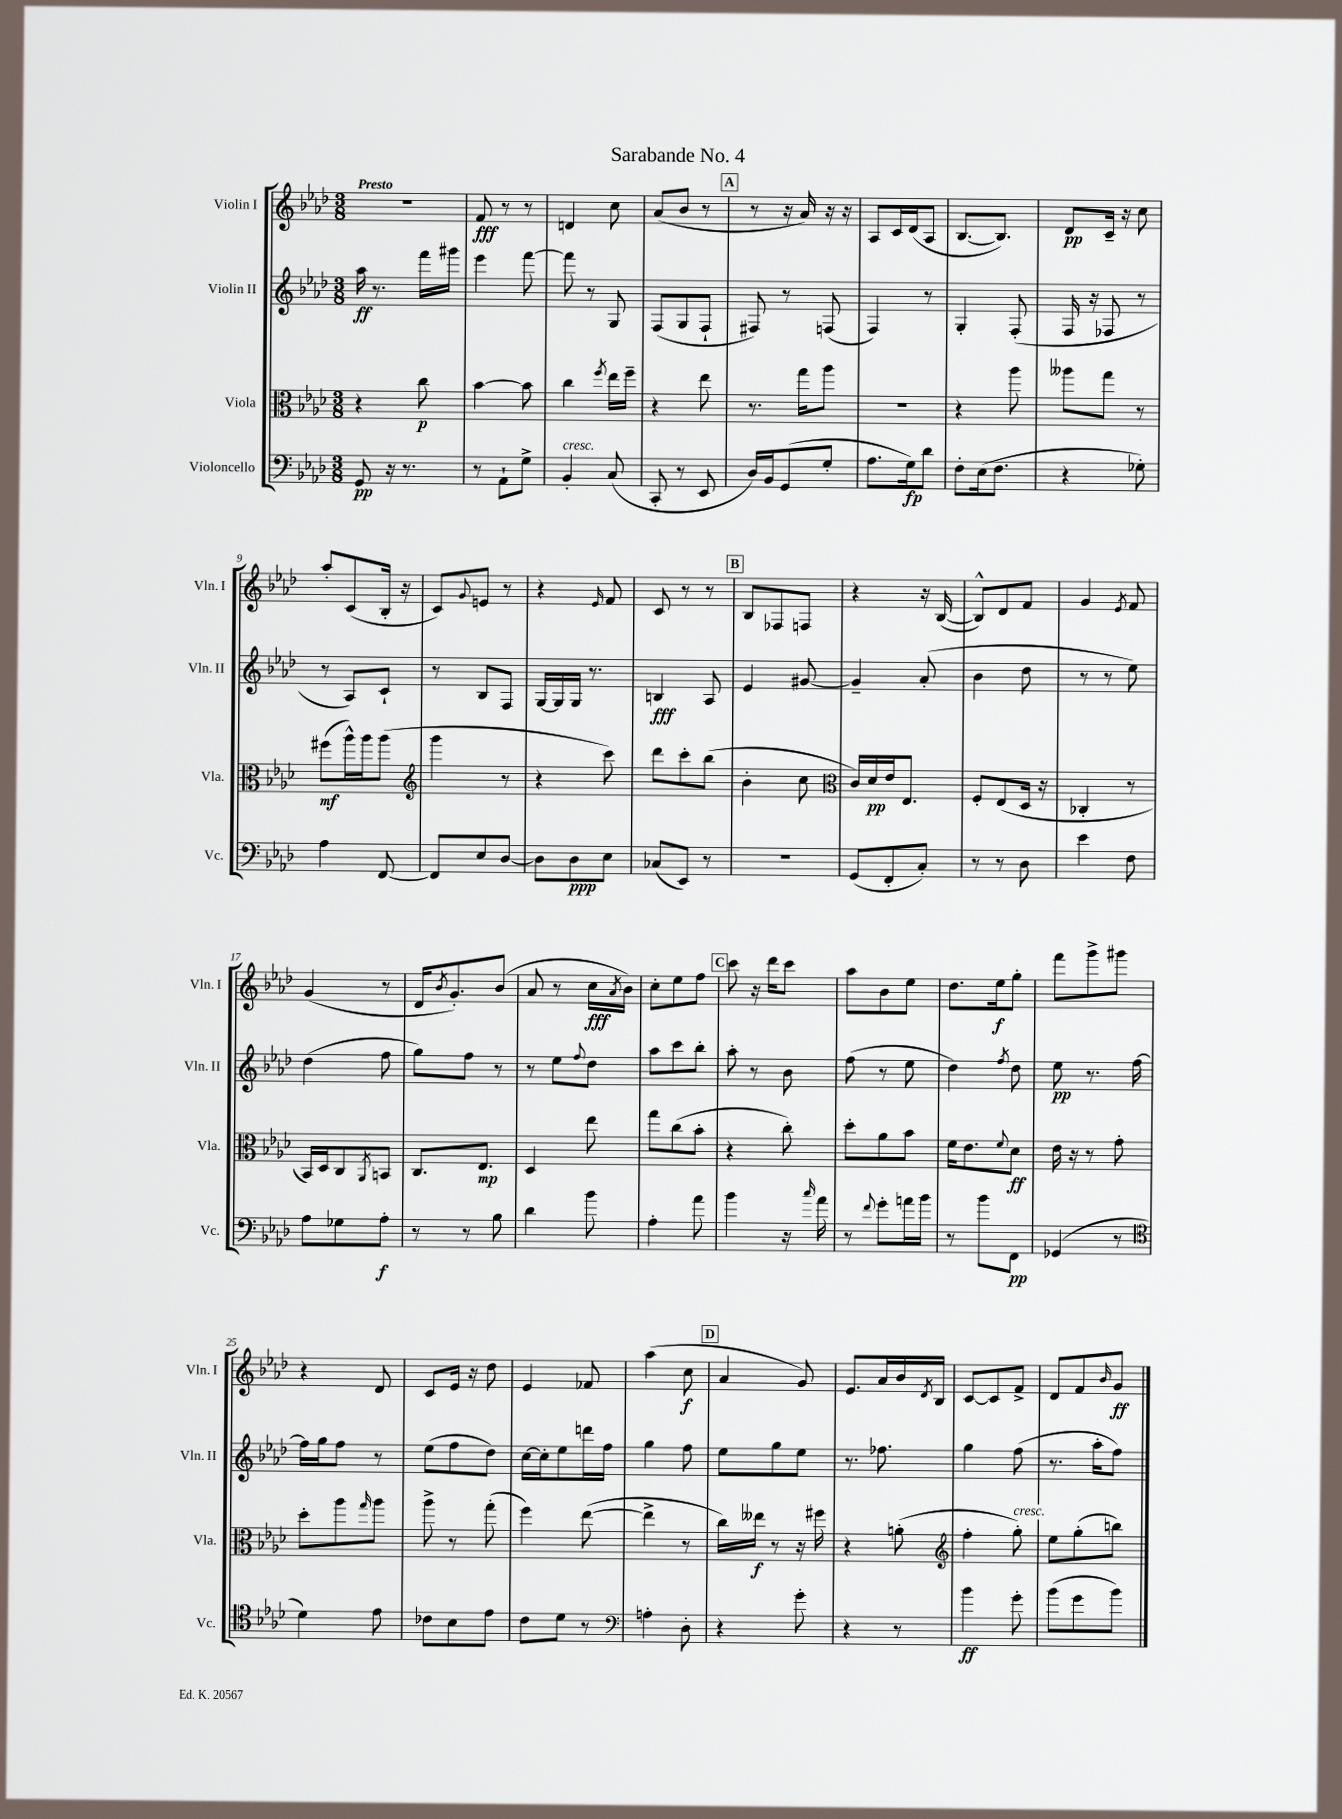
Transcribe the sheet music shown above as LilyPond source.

\header { title = "Sarabande No. 4" }
<<
\new StaffGroup <<
\new Staff = "s0" \with { instrumentName = "Violin I" shortInstrumentName = "Vln. I" } {
    \clef treble \key aes \major \numericTimeSignature \time 3/8 \tempo "Presto"
    R4. |
    f'8\fff r8 r8 |
    d'4 c''8 |
    aes'8( bes'8 r8 |
    \mark \markup { \box "A" } r8 r16 aes'16) r16 r16 |
    aes8 c'16 des'16( aes8 |
    bes8.~ bes8.) |
    des'8\pp c'16-- r16 c''8 |
    aes''8-. c'8( bes16-. r16 |
    c'8) \appoggiatura { g'8 } e'8 r8 |
    r4 \grace { ees'16 } f'8 |
    c'8 r8 r8 |
    \mark \markup { \box "B" } bes8 fes8 f8 |
    r4 r16 bes16~( |
    bes8-^) des'8 f'8 |
    g'4 \acciaccatura { ees'8 } f'8 |
    g'4( r8 |
    des'16 \acciaccatura { bes'8 } g'8.-.) bes'8( |
    aes'8 r8 c''16\fff \acciaccatura { aes'8 } bes'16) |
    c''8-. ees''8 f''8 |
    \mark \markup { \box "C" } c'''8 r16 des'''16 c'''8 |
    aes''8 bes'8 ees''8 |
    des''8. ees''16\f g''8-. |
    f'''8 g'''8-> gis'''8 |
    r4 des'8 |
    c'8 ees'16 r16 des''8 |
    ees'4 fes'8 |
    aes''4( c''8\f |
    \mark \markup { \box "D" } aes'4 g'8) |
    ees'8. aes'16 bes'16 \acciaccatura { des'8 } bes16 |
    c'8~ c'8 f'8-> |
    des'8 f'8 \grace { bes'16 } g'8\ff \bar "|." |
}
\new Staff = "s1" \with { instrumentName = "Violin II" shortInstrumentName = "Vln. II" } {
    \clef treble \key aes \major \numericTimeSignature \time 3/8
    aes''16\ff r8. f'''16 gis'''16 |
    ees'''4 f'''8~ |
    f'''8 r8 g8 |
    f8( g8 f8-! |
    \mark \markup { \box "A" } fis8) r8 f8( |
    f4) r8 |
    g4-. f8-.( |
    f16 r16 fes8 r8 |
    r8 aes8) c'8-! |
    r8 bes8 f8 |
    g16~ g16 g16 r8. |
    b4\fff aes8 |
    \mark \markup { \box "B" } ees'4 gis'8~ |
    gis'4-- aes'8-.( |
    bes'4 des''8 |
    r8 r8 ees''8) |
    des''4( f''8 |
    g''8) f''8 r8 |
    r8 ees''8 \appoggiatura { f''8 } des''8 |
    aes''8 c'''8 bes''8-. |
    \mark \markup { \box "C" } aes''8-. r8 bes'8 |
    f''8( r8 ees''8 |
    des''4) \acciaccatura { f''8 } des''8 |
    ees''8\pp r8. f''16~ |
    f''16 g''16 f''8 r8 |
    ees''8( f''8 des''8) |
    c''16~ c''16-. ees''8 d'''16 f''16 |
    g''4 f''8 |
    \mark \markup { \box "D" } ees''8 g''8 ees''8 |
    r8. fes''8. |
    g''4 f''8( |
    r8. aes''16-. f''8) \bar "|." |
}
\new Staff = "s2" \with { instrumentName = "Viola" shortInstrumentName = "Vla." } {
    \clef alto \key aes \major \numericTimeSignature \time 3/8
    r4 c''8\p |
    bes'4~ bes'8 |
    c''4 \acciaccatura { f''8 } ees''16 f''16-- |
    r4 ees''8 |
    \mark \markup { \box "A" } r8. g''16 aes''8 |
    R4. |
    r4 aes''8 |
    aeses''8 g''8 r8 |
    fis''8\mf( aes''16-^) aes''16 aes''8( |
    \clef treble g'''4 r8 |
    r4 c'''8) |
    des'''8 c'''8-. bes''8( |
    \mark \markup { \box "B" } bes'4-. c''8 |
    \clef alto c'16) des'16\pp ees'16 ees8. |
    f8-. ees8( des16 r16 |
    ces4-. r8 |
    bes,16) des16 c8 \acciaccatura { aes,8 } b,8 |
    c8. ees8.\mp |
    des4 ees''8 |
    g''8 c''8( bes'8-. |
    \mark \markup { \box "C" } r4 c''8-.) |
    des''8-. aes'8 bes'8 |
    f'16 ees'8. \appoggiatura { f'8 } des'8\ff |
    ees'16 r16 r8 g'8-. |
    des''8-. aes''8 \grace { g''16 } aes''8 |
    aes''8-> r8 g''8-.( |
    f''4) ees''8~( |
    ees''4-> r8 |
    \mark \markup { \box "D" } c''16) eeses''16\f r8 r16 fis''16 |
    r4 a'8-.( |
    \clef treble f''4-. g''8-.^\markup { \italic "cresc." }) |
    ees''8 g''8-.( b''8) \bar "|." |
}
\new Staff = "s3" \with { instrumentName = "Violoncello" shortInstrumentName = "Vc." } {
    \clef bass \key aes \major \numericTimeSignature \time 3/8
    g,8\pp r16 r8. |
    r8 aes,8-! g8-> |
    bes,4-.^\markup { \italic "cresc." } c8( |
    c,8-. r8 ees,8 |
    \mark \markup { \box "A" } des16) bes,16 g,8( g8-. |
    aes8. g16\fp) des'8 |
    f8-. ees16( f8. |
    r4 ges8-.) |
    aes4 f,8~ |
    f,8 ees8 des8~ |
    des8 des8\ppp ees8 |
    ces8( ees,8) r8 |
    \mark \markup { \box "B" } R4. |
    g,8( f,8-. c8-.) |
    r8 r8 des8 |
    ees'4 f8 |
    aes8 ges8 aes8-.\f |
    r8 r8 bes8 |
    des'4 bes'8 |
    aes4-. aes'8 |
    \mark \markup { \box "C" } bes'4 r16 \grace { c''16 } aes'16 |
    r8 \appoggiatura { f'8 } g'8-. a'16 bes'16 |
    r8 bes'8 f,8\pp |
    ges,4( r8 |
    \clef tenor des'4) ees'8 |
    ces'8 bes8 ees'8 |
    c'8 des'8 r8 |
    \clef bass a4-. des8-. |
    \mark \markup { \box "D" } r4 g'8-. |
    r4 r8 |
    bes'4\ff g'8-. |
    bes'8( g'8 bes'8) \bar "|." |
}
>>
>>
